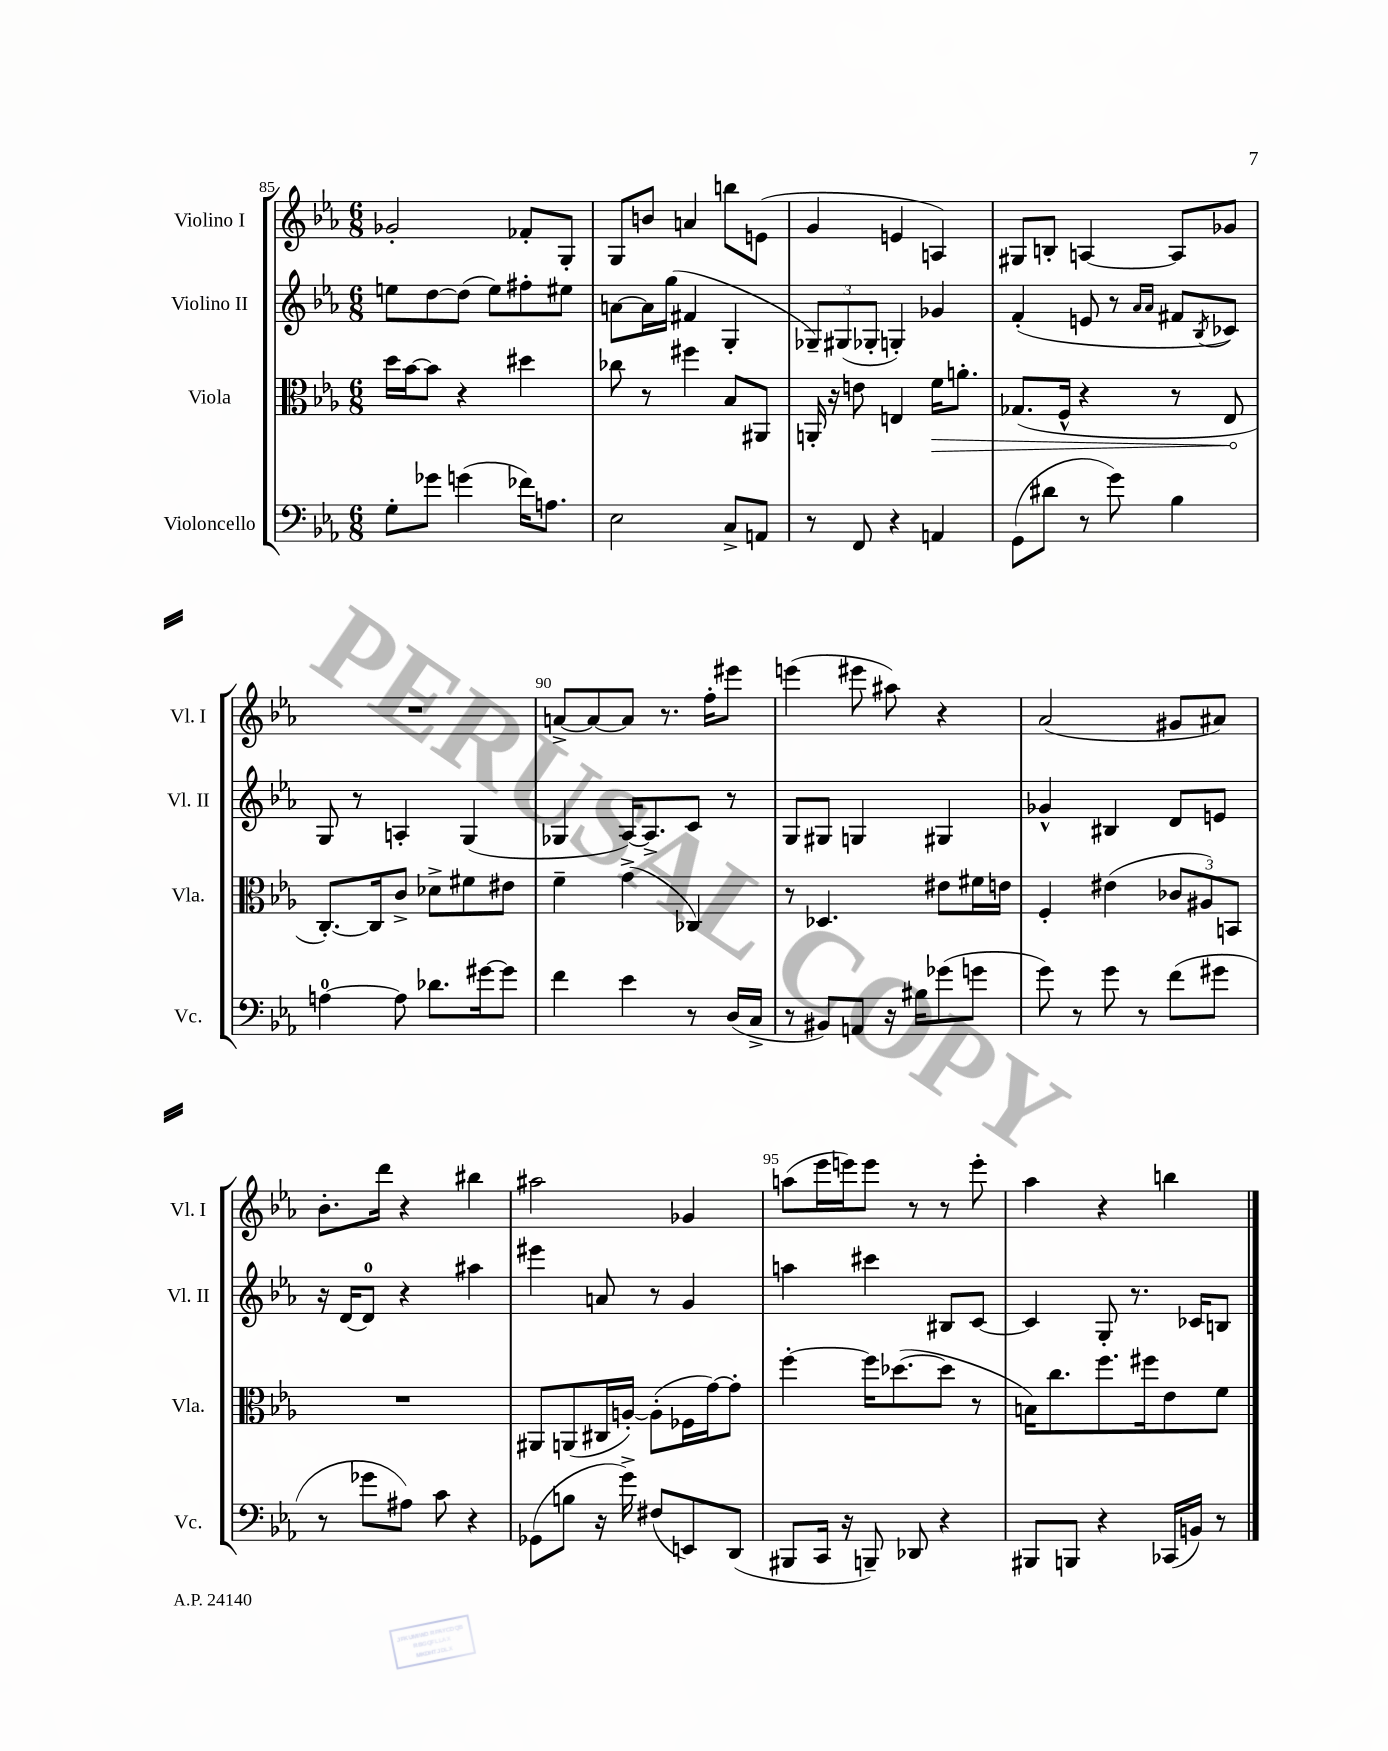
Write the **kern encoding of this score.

**kern	**kern	**kern	**kern
*staff4	*staff3	*staff2	*staff1
*clefF4	*clefC3	*clefG2	*clefG2
*k[b-e-a-]	*k[b-e-a-]	*k[b-e-a-]	*k[b-e-a-]
*M6/8	*M6/8	*M6/8	*M6/8
8G'	16dd	8ee	2g-'
.	[16b-	.	.
8g-	8b-]	[8dd	.
(4g	4r	(8dd]	.
.	.	8ee)	.
16f-)	4dd#	8ff#'	8f-'
8.A	.	.	.
.	.	8ee#	8G'
=	=	=	=
2E-	8cc-	[8a	8G
.	8r	16a]	8b
.	.	(16gg	.
.	4ff#	4f#	4a
8C^	8B-	4G'	8bb
8AA	8AA#	.	(8e
=	=	=	=
8r	16AA'	12G-~)	4g
.	16r	.	.
.	.	(12G#	.
8FF	8e	.	.
.	.	12G-'	.
4r	4E	4G')	4e
4AA	16f	4g-	4A)
.	8.a'	.	.
=	=	=	=
(8GG	(8.G-	(4f'	8G#
8d#	.	.	8B'
.	16F^^	.	.
8r	4r	8e	[4A
8g)	.	8r	.
.	.	16qqa-	.
.	.	16qqa-	.
4B-	8r	8f#	8A]
.	.	8qB-	.
.	8E-	8c-)	8g-
=	=	=	=
[4A	[8.C')	8G	2.r
.	.	8r	.
.	16C]	.	.
8A]	8c^	4A'	.
8.d-	8d-^	.	.
.	8f#	(4G	.
[16g#	.	.	.
8g#]	8e#	.	.
=	=	=	=
4f	4f~	4G-	[8a^
.	.	.	8a_
4e-	(4g^	[16A-)	8a]
.	.	8.A-^]	.
.	.	.	8.r
8r	4C-)	8c	.
.	.	.	16ff'
(16D	.	8r	8eee#
16C^	.	.	.
=	=	=	=
8r	8r	8G	(4eee
8BB#)	4.D-	8G#	.
8AA	.	4G	8eee#
16r	.	.	8aa#)
16B#	.	.	.
(8g-	8e#	4G#	4r
8g	16f#	.	.
.	16e	.	.
=	=	=	=
8g)	4F'	4g-^^	(2a-
8r	.	.	.
8g	(4e#	4B#	.
8r	.	.	.
(8f	12c-	8d	8g#
.	12A#)	.	.
8g#	.	8e	8a#)
.	12BB	.	.
=	=	=	=
8r	2.r	16r	8.b-'
.	.	[16d	.
8g-	.	8d]	.
.	.	.	16ddd
8A#)	.	4r	4r
8c	.	.	.
4r	.	4aa#	4bb#
=	=	=	=
(8GG-	8AA#	4eee#	2aa#
8B	(8AA	.	.
16r	16C#	8a	.
16g^)	[16A')	.	.
(8F#	(8A']	8r	.
8EE)	16F-	4g	4g-
.	[16g)	.	.
(8DD	8g']	.	.
=	=	=	=
8BBB#	[4ff'	4aa	(8aa
16CC	.	.	16eee-
16r	.	.	16eee)
8BBB~)	16ff]	4ccc#	8eee
.	([8.dd-	.	.
8DD-	.	.	8r
4r	8dd-]	8B#	8r
.	8r	[8c	8eee'
=	=	=	=
8BBB#	16B)	4c]	4aa-
.	8.cc	.	.
8BBB	.	.	.
4r	8.ff	8G'	4r
.	.	8.r	.
.	16ff#	.	.
(16CC-	8e-	.	4bb
16BB)	.	16c-	.
8r	8f	8B	.
==	==	==	==
*-	*-	*-	*-
